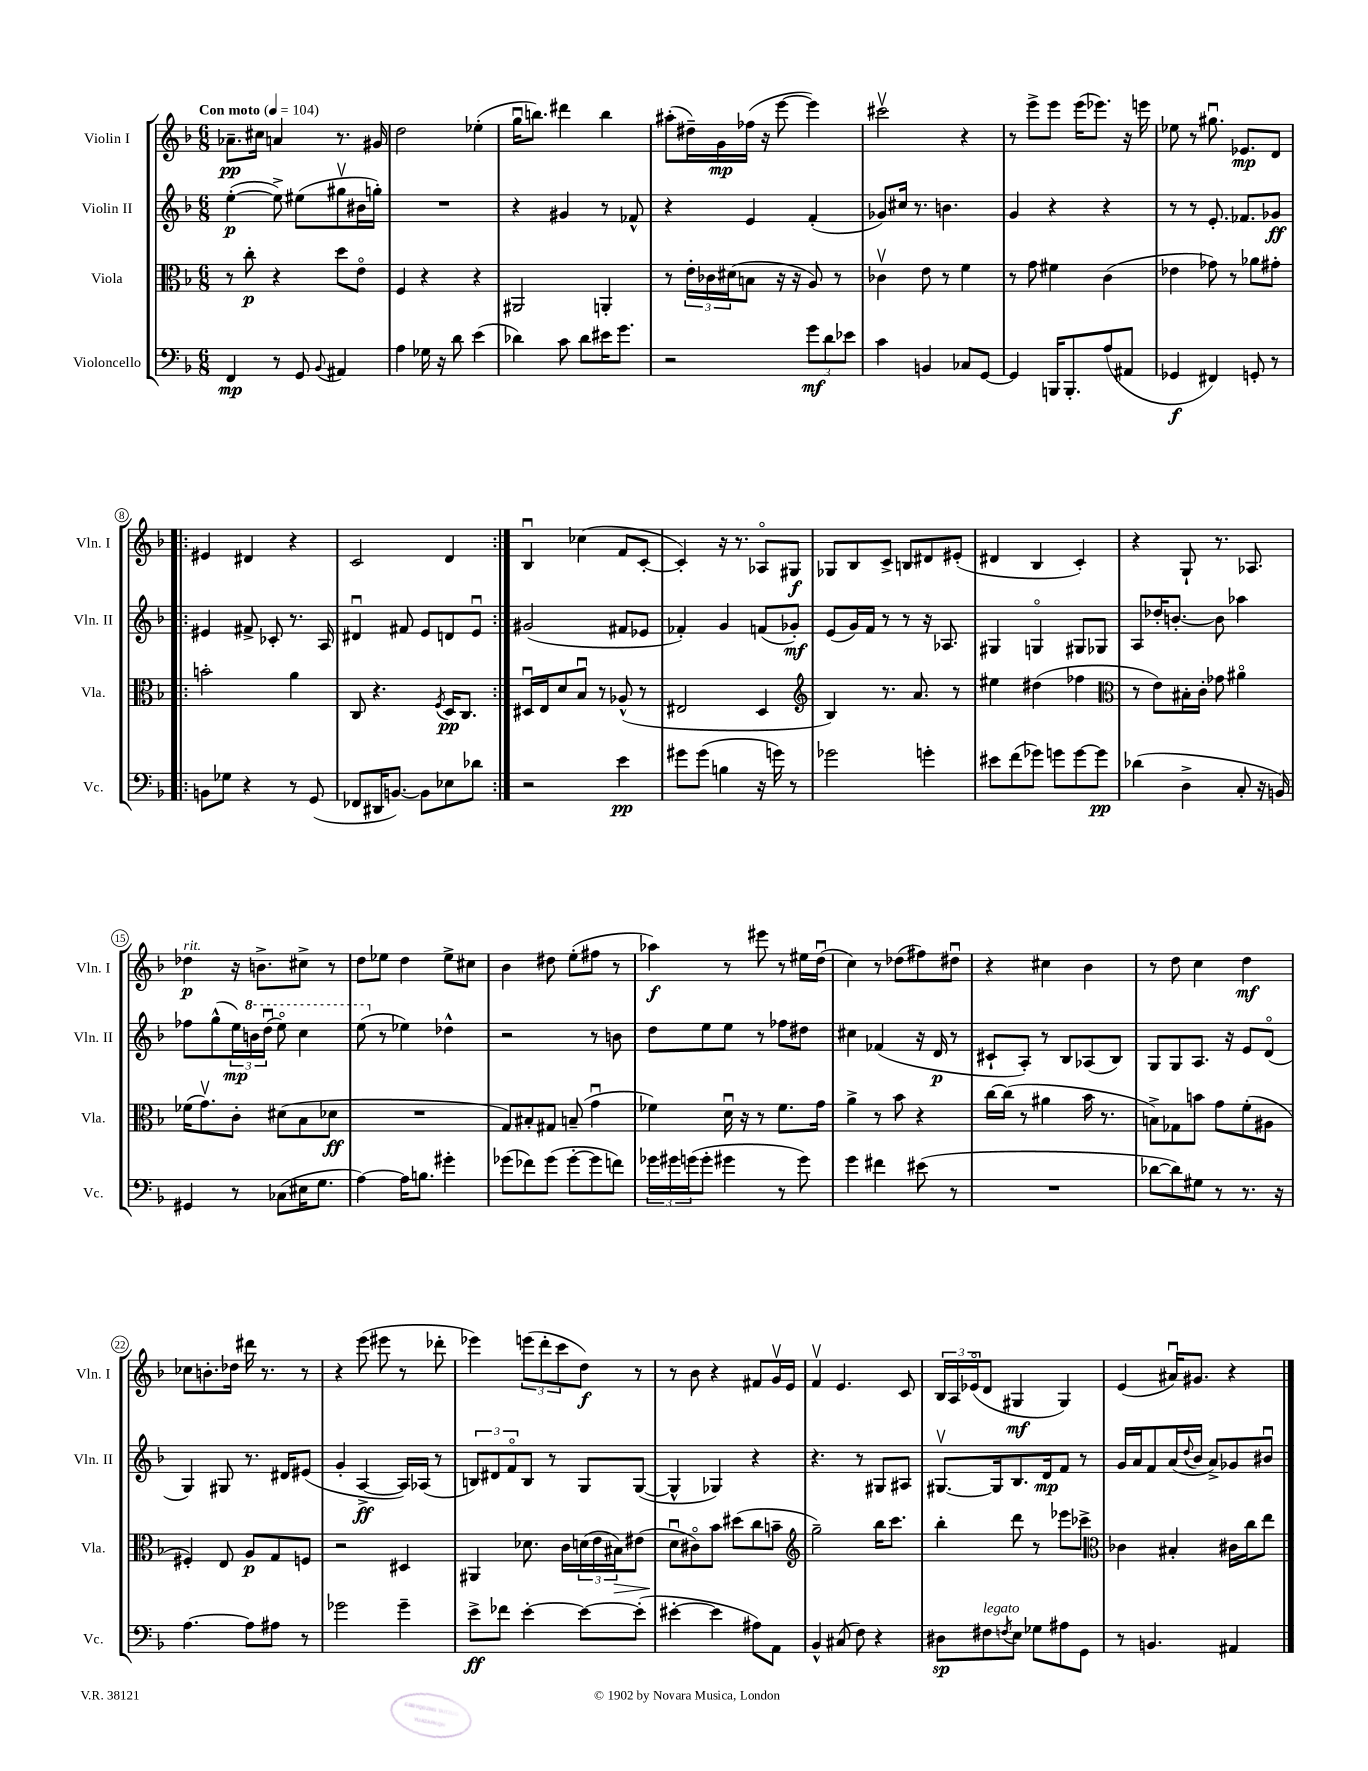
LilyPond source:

<<
\new StaffGroup <<
\new Staff = "s0" \with { instrumentName = "Violin I" shortInstrumentName = "Vln. I" } {
    \clef treble \key f \major \numericTimeSignature \time 6/8 \tempo "Con moto" 4 = 104
    aes'8.--\pp cis''16 a'4 r8. gis'16 |
    d''2 ees''4-.( |
    g''16\downbow b''8.) dis'''4 b''4 |
    ais''8-.( dis''16--) g'16\mp fes''16( r16 e'''8~ e'''4) |
    cis'''2\upbow r4 |
    r8 e'''8-> e'''8 e'''16( ees'''8.) r16 e'''16 |
    ees''8 r8 gis''8.\downbow ees'8.\mp d'8 |
    \repeat volta 2 { eis'4 dis'4 r4 |
    c'2 d'4 | }
    bes4\downbow ces''4( f'8 c'8~-. |
    c'4-.) r16 r8. aes8\flageolet gis8\f |
    ges8 bes8 c'8-> b8 dis'8 eis'8-.( |
    dis'4 bes4 c'4-.) |
    r4 g8-! r8. aes8. |
    des''4\p^\markup { \italic "rit." } r16 b'8.-> cis''8-> r8 |
    d''8 ees''8 d''4 ees''8-> cis''8 |
    bes'4 dis''8 e''8-.( fis''8 r8 |
    aes''4\f) r8 eis'''8 r8 eis''16 d''16\downbow( |
    c''4) r8 des''8( fis''8) dis''8\downbow |
    r4 cis''4 bes'4 |
    r8 d''8 c''4 d''4\mf |
    ces''8 b'8.-. des''16 dis'''16 r8. r8 |
    r4 e'''8( eis'''8 r8 des'''8-. |
    ees'''4) \tuplet 3/2 { e'''8( d'''8-. c'''8 } d''8\f) r8 |
    r8 bes'8 r4 fis'8 g'16\upbow e'16 |
    f'4\upbow e'4. c'8 |
    \tuplet 3/2 { bes16 a16 ees'16\flageolet( } d'8 gis4\mf gis4) |
    e'4( ais'16\downbow) gis'8. r4 \bar "|." |
}
\new Staff = "s1" \with { instrumentName = "Violin II" shortInstrumentName = "Vln. II" } {
    \clef treble \key f \major \numericTimeSignature \time 6/8
    e''4~-.\p( e''8->) eis''8( gis''8\upbow bis'16 g''16-.) |
    R2. |
    r4 gis'4 r8 fes'8-^ |
    r4 e'4 f'4-.( |
    ges'8) cis''16 r8. b'4. |
    g'4 r4 r4 |
    r8 r8 e'8.-. fes'8. ges'8\ff |
    \repeat volta 2 { eis'4 fis'8-> ces'8-. r8. a16 |
    dis'4\downbow fis'8 e'8 d'8 e'8\downbow | }
    gis'2( fis'8 ees'8 |
    fes'4-.) g'4 f'8( ges'8-.\mf) |
    e'8( g'16) f'16 r8 r8 r16 aes8. |
    gis4 g4\flageolet gis8 ges8 |
    a8 des''16-. b'8.~-. b'8 aes''4 |
    fes''8 g''8-^( \tuplet 3/2 { e''16\mp) \ottava #1 b''16 d'''16\downbow( } e'''8\flageolet) c'''4 |
    e'''8( \ottava #0 r8 ees''4) des''4-^ |
    r2 r8 b'8 |
    d''8 e''8 e''8 r8 fes''8 dis''8 |
    cis''4 fes'4( r16 d'16\p r8 |
    cis'8-! a8-.) r8 bes8 aes8( bes8) |
    g8 g8 a8. r16 e'8 d'8\flageolet( |
    g4) gis8 r8. dis'16 eis'8( |
    g'4-. a4~->\ff a16) aes16( r8 |
    \tuplet 3/2 { b8) dis'8 f'8\flageolet } b8 r8 g8 g8~( |
    g4-^ ges4) r4 |
    r4. r8 gis8 ais8 |
    gis8.~\upbow gis16 bes8. d'16\mp f'8 r8 |
    g'16 a'16 f'8 a'16( \appoggiatura { d''8 } bes'16 a'8->) ges'8 bis'8\downbow \bar "|." |
}
\new Staff = "s2" \with { instrumentName = "Viola" shortInstrumentName = "Vla." } {
    \clef alto \key f \major \numericTimeSignature \time 6/8
    r8 c''8-.\p r4 d''8 e'8\flageolet |
    f4 r4 r4 |
    ais,2 a,4-. |
    r8 \tuplet 3/2 { e'16-. ces'16 dis'16( } b8 r16 r16 a8) r8 |
    ces'4\upbow e'8 r8 f'4 |
    r8 g'8 fis'4 c'4( |
    ees'4 ges'8) r8 aes'8 gis'8-. |
    \repeat volta 2 { b'2-. a'4 |
    c8 r4. \acciaccatura { f8 } d16\pp c8. | }
    dis16\downbow e16 d'8 bes8\downbow r8 aes8-^( r8 |
    eis2 d4 |
    \clef treble bes4) r8. a'8. r8 |
    eis''4 dis''4( fes''4 |
    \clef alto r8 e'8) bis16-. c'16-. ges'8 ais'4\flageolet |
    fes'16( g'8.\upbow) c'8-. dis'8( bes8 des'8\ff |
    R2. |
    g8) bis8-. gis8 b8--( g'4\downbow |
    fes'4) d'16\downbow r16 r8 fes'8. g'16 |
    a'4-> r8 bes'8 r4 |
    c''16~ c''16( r8 ais'4 bes'16 r8. |
    b8->) ges8 b'8 g'8 f'8-.( ais8 |
    fis4-.) e8 a8\p g8 f8 |
    r2 dis4 |
    ais,4 des'8. c'16 \tuplet 3/2 { d'16( e'16 bis16\>) } eis'8( |
    d'8\downbow\! cis'8\flageolet) bes'8 dis''8( c''8 b'8-- |
    \clef treble g''2--) bes''16 c'''8. |
    bes''4-. d'''8 r8 ees'''8 ces'''8-> |
    \clef alto ces'4 bis4-. cis'16 c''16 e''8 \bar "|." |
}
\new Staff = "s3" \with { instrumentName = "Violoncello" shortInstrumentName = "Vc." } {
    \clef bass \key f \major \numericTimeSignature \time 6/8
    f,4\mp r8 g,8 \appoggiatura { bes,8 } ais,4 |
    a4 ges16 r16 d'8 e'4( |
    des'4) c'8 des'8 eis'16 g'8. |
    r2 \tuplet 3/2 { g'8\mf d'8 ees'8 } |
    c'4 b,4 ces8 g,8~ |
    g,4 b,,16 b,,8.-. a8( ais,8 |
    ges,4\f fis,4) g,8-. r8 |
    \repeat volta 2 { b,8 ges8 r4 r8 g,8( |
    fes,8 dis,16 b,8.~) b,8 ees8 des'8 | }
    r2 e'4\pp |
    gis'8 gis'8( b4 r16 g'16) r8 |
    ges'2 g'4-. |
    eis'8 f'8( ges'8) g'8 g'8~ g'8\pp |
    des'4( d4-> c8-. r16 b,16) |
    gis,4 r8 ces8( eis16 g8. |
    a4~) a16 b8. gis'4-. |
    ges'8( fes'8) ges'8( ges'8~-. ges'8 f'8) |
    \tuplet 3/2 { ges'16 gis'16 g'16( } g'8-. gis'4 r8 gis'8) |
    g'4 fis'4 eis'8( r8 |
    R2. |
    des'8~ des'8) gis8 r8 r8. r16 |
    a4.~ a8 ais8 r8 |
    ges'2 ges'4-- |
    e'8->\ff fes'8 e'4~-. e'8~ e'8-.( |
    eis'4~-. eis'4 ais8) a,8 |
    bes,4-^ cis8( f8) r4 |
    dis8\sp fis8^\markup { \italic "legato" } \acciaccatura { f8 } e8 ges8 ais8 g,8 |
    r8 b,4. ais,4 \bar "|." |
}
>>
>>
\layout { \context { \Score \override BarNumber.stencil = #(make-stencil-circler 0.1 0.3 ly:text-interface::print) } }
